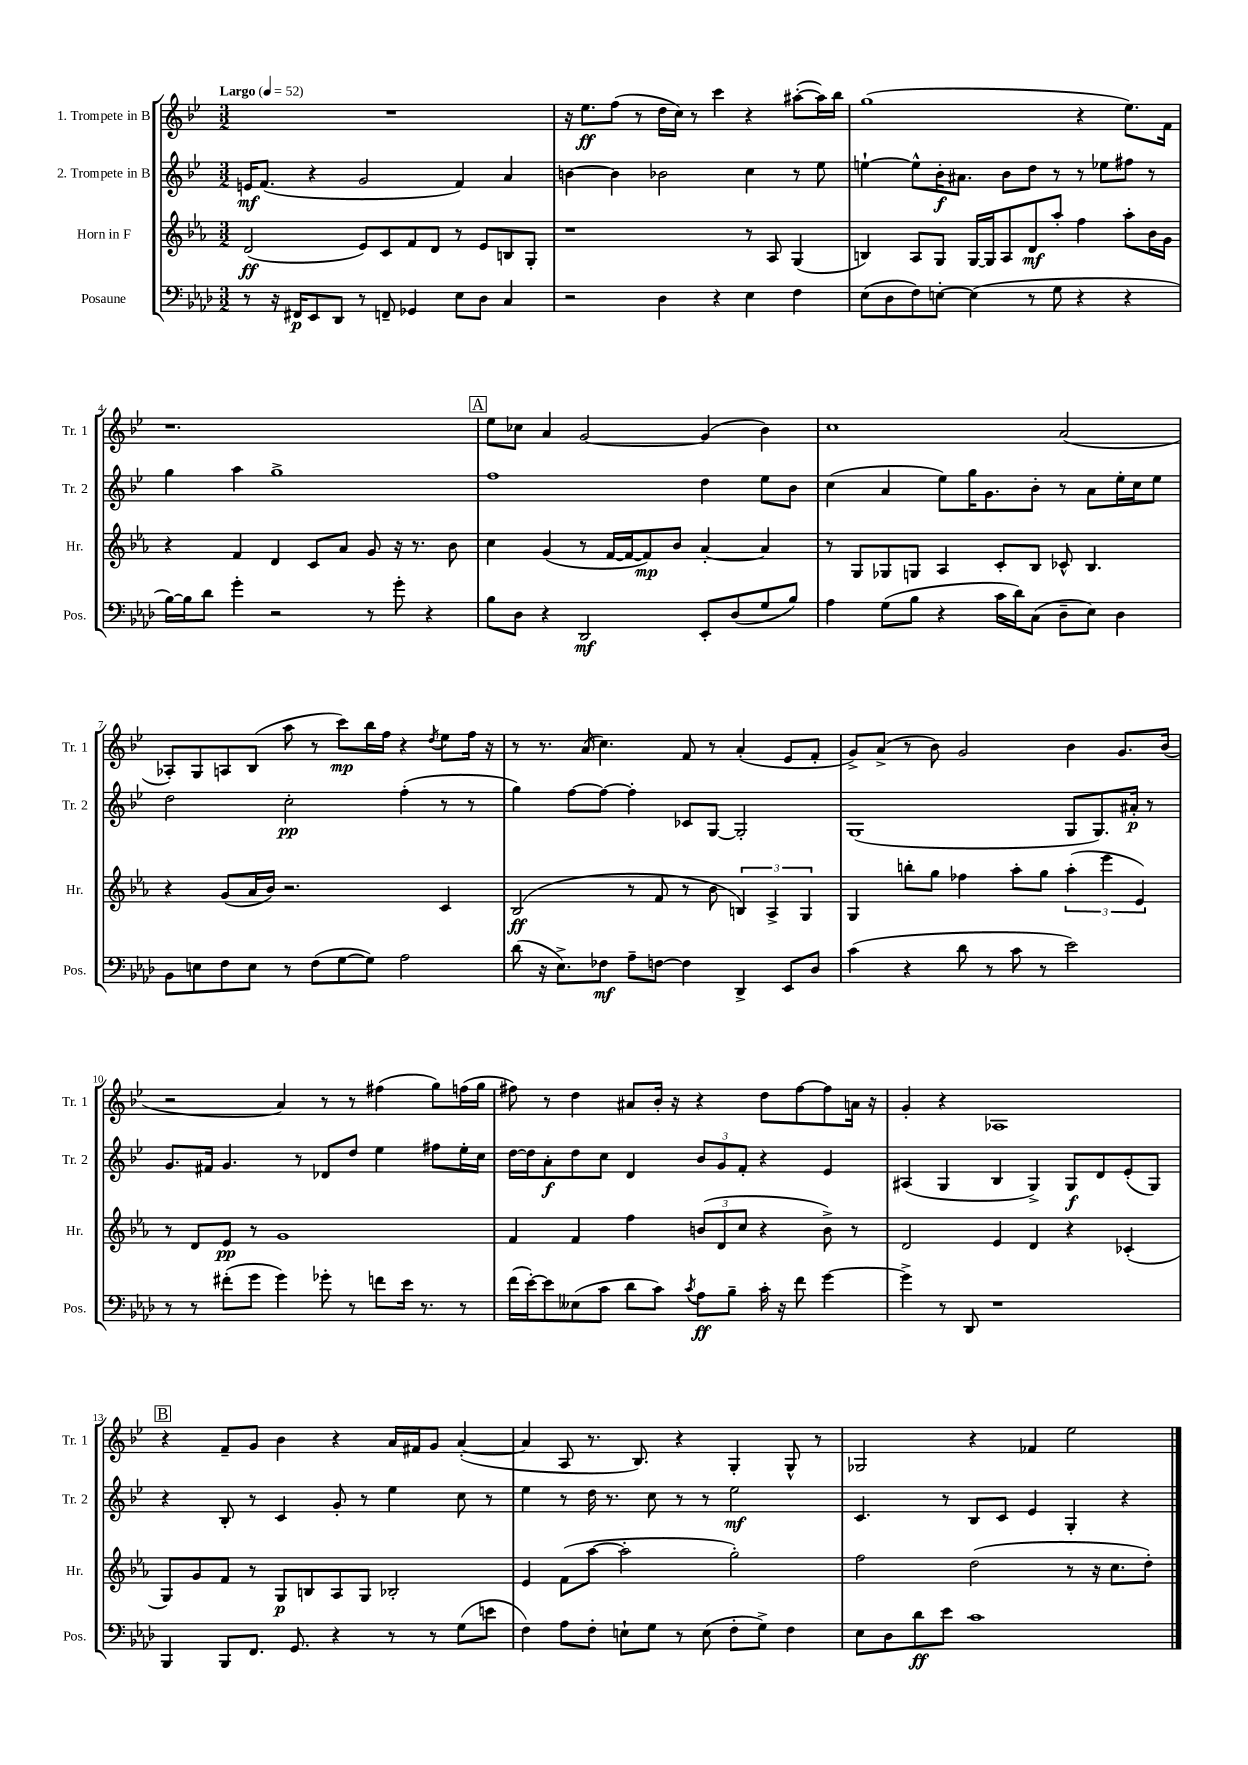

**kern	**kern	**kern	**kern
*staff4	*staff3	*staff2	*staff1
*clefF4	*clefG2	*clefG2	*clefG2
*k[b-e-a-d-]	*k[b-e-a-]	*k[b-e-]	*k[b-e-]
*M3/2	*M3/2	*M3/2	*M3/2
*MM52	*MM52	*MM52	*MM52
8r	(2d	16e	1.r
.	.	(8.f	.
16r	.	.	.
16FF#	.	.	.
8EE-	.	4r	.
8DD-	.	.	.
8r	8e-)	2g	.
8FF~	8c	.	.
4GG-	8f	.	.
.	8d	.	.
8E-	8r	4f)	.
8D-	8e-	.	.
4C	8B	4a	.
.	8G'	.	.
=	=	=	=
2r	1r	[4b	16r
.	.	.	8.ee-
.	.	4b]	(8ff
.	.	.	8r
4D-	.	2b-	16dd
.	.	.	16cc)
.	.	.	8r
4r	.	.	4ccc
4E-	8r	4cc	4r
.	8A-	.	.
4F	(4G	8r	([8aa#'
.	.	8ee-	16aa#])
.	.	.	16bb-
=	=	=	=
(8E-	4B)	[4ee`	(1gg
8D-	.	.	.
8F)	8A-	8ee^^]	.
[8E'	8G	16b-'	.
.	.	8.a#	.
(4E]	[16G	.	.
.	16G]	.	.
.	8A-	8b-	.
8r	8d	8dd	.
8G	8aa-'	8r	.
4r	4ff	8r	4r
.	.	8ee-	.
4r	8aa-'	8ff#	8.ee-)
.	16b-	8r	.
.	16g	.	16f
=	=	=	=
[16B-)	4r	4gg	1.r
16B-]	.	.	.
8d-	.	.	.
4g'	4f	4aa	.
2r	4d	1gg^	.
.	8c	.	.
.	8a-	.	.
8r	8g	.	.
8g'	16r	.	.
.	8.r	.	.
4r	.	.	.
.	8b-	.	.
=	=	=	=
8B-	4cc	1ff	8ee-
8D-	.	.	8cc-
4r	(4g	.	4a
2DD-	8r	.	[2g
.	[16f	.	.
.	16f_	.	.
.	8f])	.	.
.	8b-	.	.
8EE-'	[4a-'	4dd	(4g]
(8D-	.	.	.
8G	4a-]	8ee-	4b-)
8B-)	.	8b-	.
=	=	=	=
4A-	8r	(4cc	1cc
.	8G	.	.
(8G	8G-	4a	.
8B-	8G	.	.
4r	4A-	8ee-)	.
.	.	16gg	.
.	.	8.g	.
16c	8c'	.	.
16d-)	.	.	.
(8C	8B-	8b-'	.
8D-~	8c-^^	8r	(2a
8E-)	4.B-	8a	.
4D-	.	16ee-'	.
.	.	16cc	.
.	.	8ee-	.
=	=	=	=
8BB-	4r	2dd	8A-')
8E	.	.	8G
8F	(8g	.	8A
8E	16a-	.	(8B-
.	16b-)	.	.
8r	2.r	2cc'	8aa
(8F	.	.	8r
[8G	.	.	8ccc)
8G])	.	.	16bb-
.	.	.	16ff
2A-	.	(4ff'	4r
.	.	.	8qdd
.	4c	8r	8ee-
.	.	8r	16ff
.	.	.	16r
=	=	=	=
(8d-	(2B-	4gg)	8r
16r	.	.	8.r
8.E-^)	.	.	.
.	.	[8ff	.
.	.	.	(16a
8F-	.	8ff_	4.cc)
8A-~	8r	4ff']	.
[8F	8f	.	.
4F]	8r	8c-	8f
.	8b-	[8G	8r
4DD-^	6B)	2G']	(4a'
.	6A-^	.	.
8EE-	.	.	8e-
.	6G	.	.
8D-	.	.	8f'
=	=	=	=
(4c	4G	(1G	8g^)
.	.	.	(8a^
4r	8bb'	.	8r
.	8gg	.	8b-)
8d-	4ff-	.	2g
8r	.	.	.
8c	8aa-'	.	.
8r	8gg	.	.
2e-)	(6aa-'	8G	4b-
.	.	8.G)	.
.	6eee-	.	.
.	.	.	8.g
.	.	16a#'	.
.	6e-)	.	.
.	.	8r	.
.	.	.	(16b-
=	=	=	=
8r	8r	8.g	2r
8r	8d	.	.
.	.	16f#	.
(8f#'	8e-	4.g	.
8g	8r	.	.
4g)	1g	.	4a)
.	.	8r	.
8g-'	.	8d-	8r
8r	.	8dd	8r
8f	.	4ee-	(4ff#
16e-	.	.	.
8.r	.	.	.
.	.	8ff#	8gg)
8r	.	16ee-'	(16ff
.	.	16cc	16gg
=	=	=	=
(16f	4f	[16dd	8ff#)
[16e-')	.	16dd]	.
8e-]	.	8a'	8r
(8E--	4f	8dd	4dd
8c	.	8cc	.
8d-	4ff	4d	8a#
8c)	.	.	16b-'
.	.	.	16r
8qc	.	.	.
8A-	(12b	12b-	4r
.	12d	12g	.
8B-~	.	.	.
.	12cc	12f'	.
16c'	4r	4r	8dd
16r	.	.	.
8f	.	.	[8ff#
[4g	8b^)	4e-	8ff#]
.	8r	.	16a
.	.	.	16r
=	=	=	=
4g^]	2d	(4A#	4g'
8r	.	4G	4r
8DD-	.	.	.
1r	4e-	4B-	1A-
.	4d	4G^)	.
.	4r	8G	.
.	.	8d	.
.	(4c-'	(8e-'	.
.	.	8G)	.
=	=	=	=
4BBB-	8G)	4r	4r
.	8g	.	.
8BBB-	8f	8B-'	8f~
8.FF	8r	8r	8g
.	8G	4c	4b-
8.GG	.	.	.
.	8B	.	.
4r	8A-	8g'	4r
.	8G	8r	.
8r	2B-'	4ee-	16a
.	.	.	16f#
8r	.	.	8g
(8G	.	8cc	([4a'
8e	.	8r	.
=	=	=	=
4F)	4e-	4ee-	4a]
8A-	(8f	8r	8A
8F'	[8aa-	16dd	8.r
.	.	8.r	.
8E`	2aa-']	.	.
.	.	.	8.B-)
8G	.	8cc	.
8r	.	8r	4r
(8E	.	8r	.
8F'	2gg')	2ee-	4G'
8G^)	.	.	.
4F	.	.	8G^^
.	.	.	8r
=	=	=	=
8E-	2ff	4.c	2G-
8D-	.	.	.
8d-	.	.	.
8e-	.	8r	.
1c	(2dd	8B-	4r
.	.	8c	.
.	.	4e-	4f-
.	8r	4G'	2ee-
.	16r	.	.
.	8.cc	.	.
.	.	4r	.
.	8dd')	.	.
==	==	==	==
*-	*-	*-	*-
